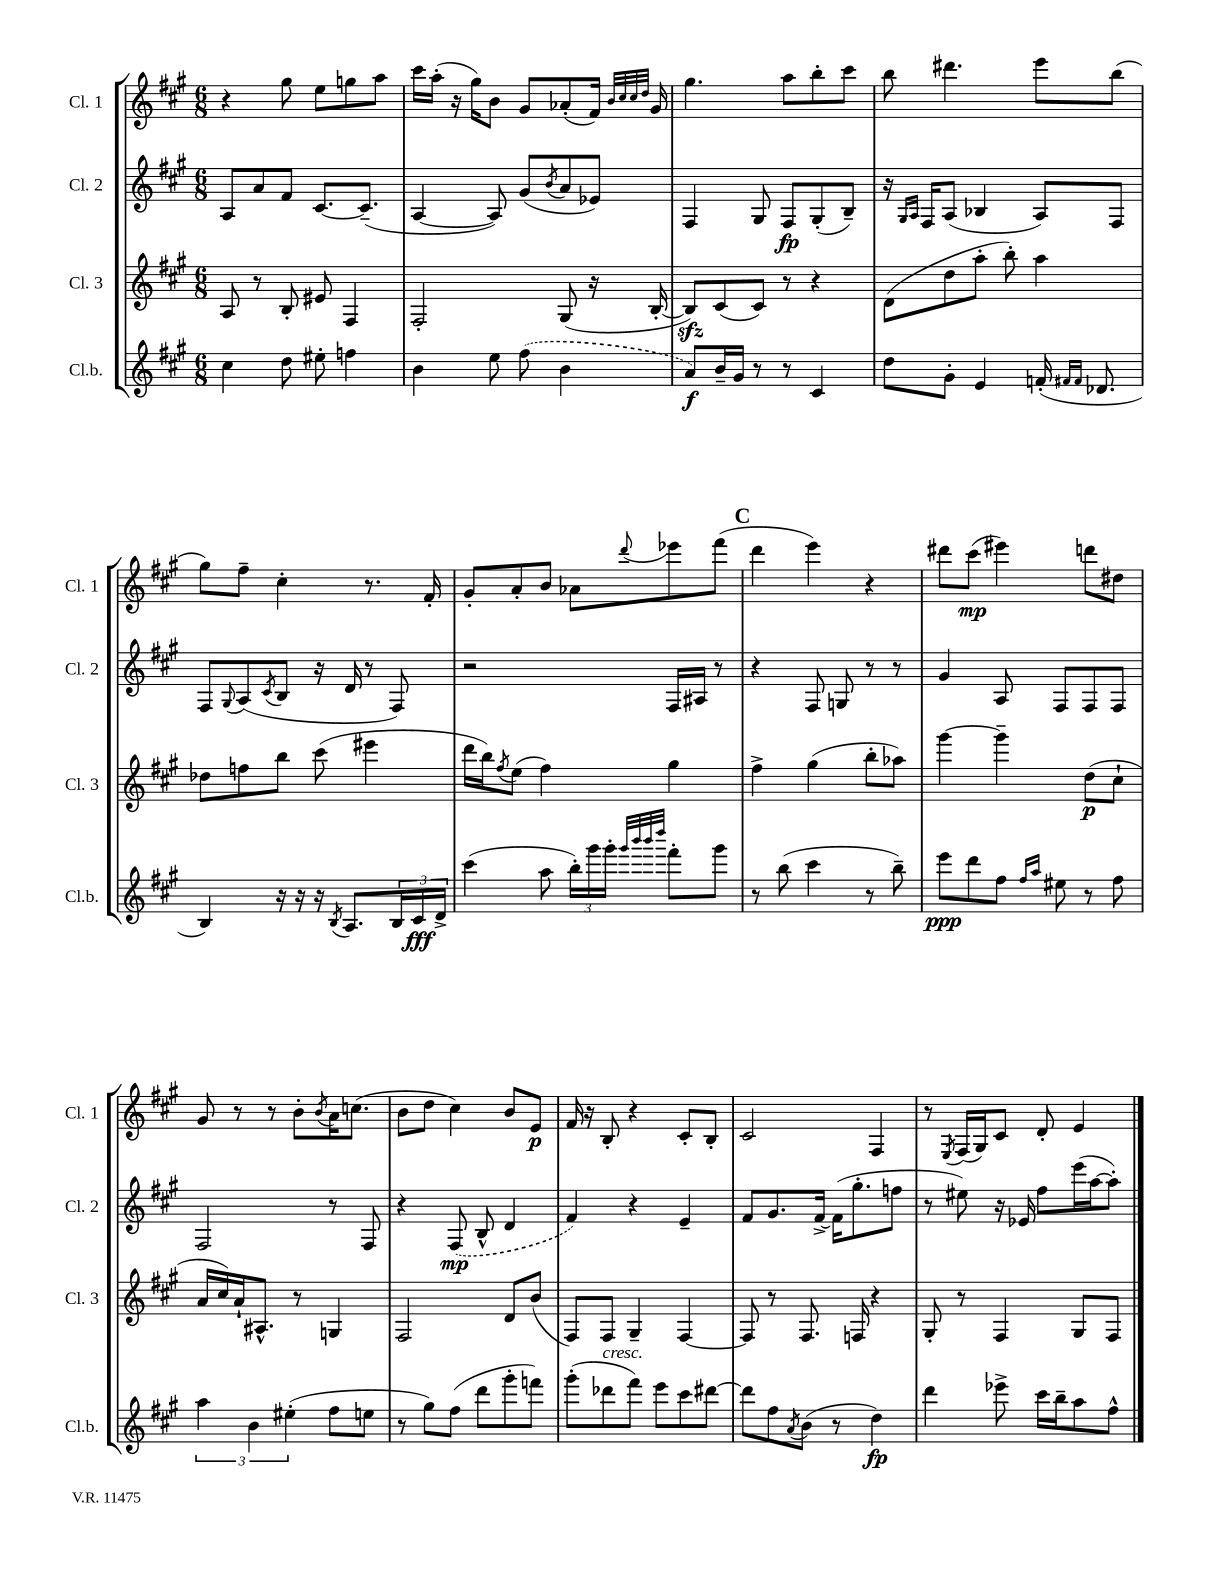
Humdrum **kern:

**kern	**kern	**kern	**kern
*staff4	*staff3	*staff2	*staff1
*clefG2	*clefG2	*clefG2	*clefG2
*k[f#c#g#]	*k[f#c#g#]	*k[f#c#g#]	*k[f#c#g#]
*M6/8	*M6/8	*M6/8	*M6/8
4cc#	8A	8A	4r
.	8r	8a	.
8dd	8B'	8f#	8gg#
8ee#'	8e#	[8.c#	8ee
4ff	4F#	.	8gg
.	.	(8.c#~]	.
.	.	.	8aa
=	=	=	=
4b	2F#'	[4A	16ccc#
.	.	.	(16aa'
.	.	.	16r
.	.	.	16gg#)
8ee	.	8A])	8b
(8ff#	.	(8g#	8g#
.	.	8qb	.
4b	(8G#	8a	(8a-'
.	16r	8e-)	16f#)
.	.	.	32qqb
.	.	.	32qqcc#
.	.	.	32qqcc#
.	.	.	32qqdd
.	[16B'	.	16g#
=	=	=	=
8a)	8B])	4F#	4.gg#
16b~	(8c#	.	.
16g#	.	.	.
8r	8c#)	8G#	.
8r	8r	8F#	8aa
4c#	4r	(8G#'	8bb'
.	.	8B~)	8ccc#
=	=	=	=
8dd	(8d	16r	8bb
.	.	16qqG#	.
.	.	16qqA	.
.	.	16F#	.
8g#'	8dd	(8A	4.ddd#
4e	8aa'	4B-	.
.	8bb')	.	.
(16f'	4aa	8A)	8eee
16qqf#	.	.	.
16qqf#	.	.	.
8.d-	.	.	.
.	.	8F#	(8bb
=	=	=	=
4B)	8dd-	8F#	8gg#)
.	.	8qqG#	.
.	8ff	(8A	8ff#~
.	.	8qc#	.
16r	8bb	8B	4cc#'
16r	.	.	.
16r	(8ccc#	16r	.
8qB	.	.	.
8.A	.	16d	.
.	4eee#	8r	8.r
24B	.	8F#)	.
24c#	.	.	.
.	.	.	16f#'
24d^	.	.	.
=	=	=	=
(4ccc#	16ddd	2r	8g#'
.	16bb)	.	.
.	8qff#	.	.
.	(8ee	.	8a'
8aa	4ff#)	.	8b
24bb')	.	.	8a-
24ggg#	.	.	.
24ggg#'	.	.	.
32qqggg#	.	.	.
32qqbbb	.	.	.
32qqbbb	.	.	.
32qqdddd	.	.	8qqddd
8fff#'	4gg#	16F#	8eee-
.	.	16A#	.
8ggg#	.	8r	(8fff#
=	=	=	=
8r	4ff#^	4r	4ddd
(8bb	.	.	.
4ccc#	(4gg#	8F#	4eee)
.	.	8G	.
8r	8bb'	8r	4r
8bb~)	8aa-)	8r	.
=	=	=	=
8eee	[4ggg#	4g#	8ddd#
8ddd	.	.	(8ccc#
8ff#	4ggg#~]	8A	4eee#)
16qqff#	.	.	.
16qqaa	.	.	.
8ee#	.	8F#	.
8r	(8dd	8F#	8ddd
8ff#	8cc#`	8F#	8dd#
=	=	=	=
6aa	16a	2F#	8g#
.	16cc#)	.	.
.	16a`	.	8r
6b	.	.	.
.	8.A#^^	.	.
.	.	.	8r
(6ee#'	.	.	.
.	8r	.	8b'
.	.	.	8qb
8ff#	4G	8r	16a
.	.	.	(8.cc
8ee	.	8F#	.
=	=	=	=
8r	2F#	4r	8b
8gg#)	.	.	8dd
(8ff#	.	(8F#	4cc#)
8ddd	.	8B^^	.
8ggg#'	8d	4d	8b
8fff)	(8b	.	8e
=	=	=	=
(8ggg#'	8F#)	4f#)	16f#
.	.	.	16r
8ddd-	8F#	.	8B'
8fff#)	4G#~	4r	4r
8eee	.	.	.
8ccc#	[4F#	4e~	8c#'
[8ddd#	.	.	8B'
=	=	=	=
8ddd#]	8F#]	8f#	2c#
8ff#	8r	8.g#	.
8qa	.	.	.
(8b	8.F#	.	.
.	.	[16f#^	.
8r	.	(16f#]	.
.	16F	8.gg#'	.
4dd)	4r	.	4F#
.	.	8ff	.
=	=	=	=
4ddd	8G#'	8r	8r
.	.	.	8qE
.	8r	8ee#)	(16F#
.	.	.	16G#)
8eee-^	4F#	16r	8c#
.	.	16e-	.
16ccc#	.	8ff#	8d'
16bb~	.	.	.
8aa	8G#	(16eee	4e
.	.	[16aa	.
8ff#^^	8F#	8aa'])	.
==	==	==	==
*-	*-	*-	*-
